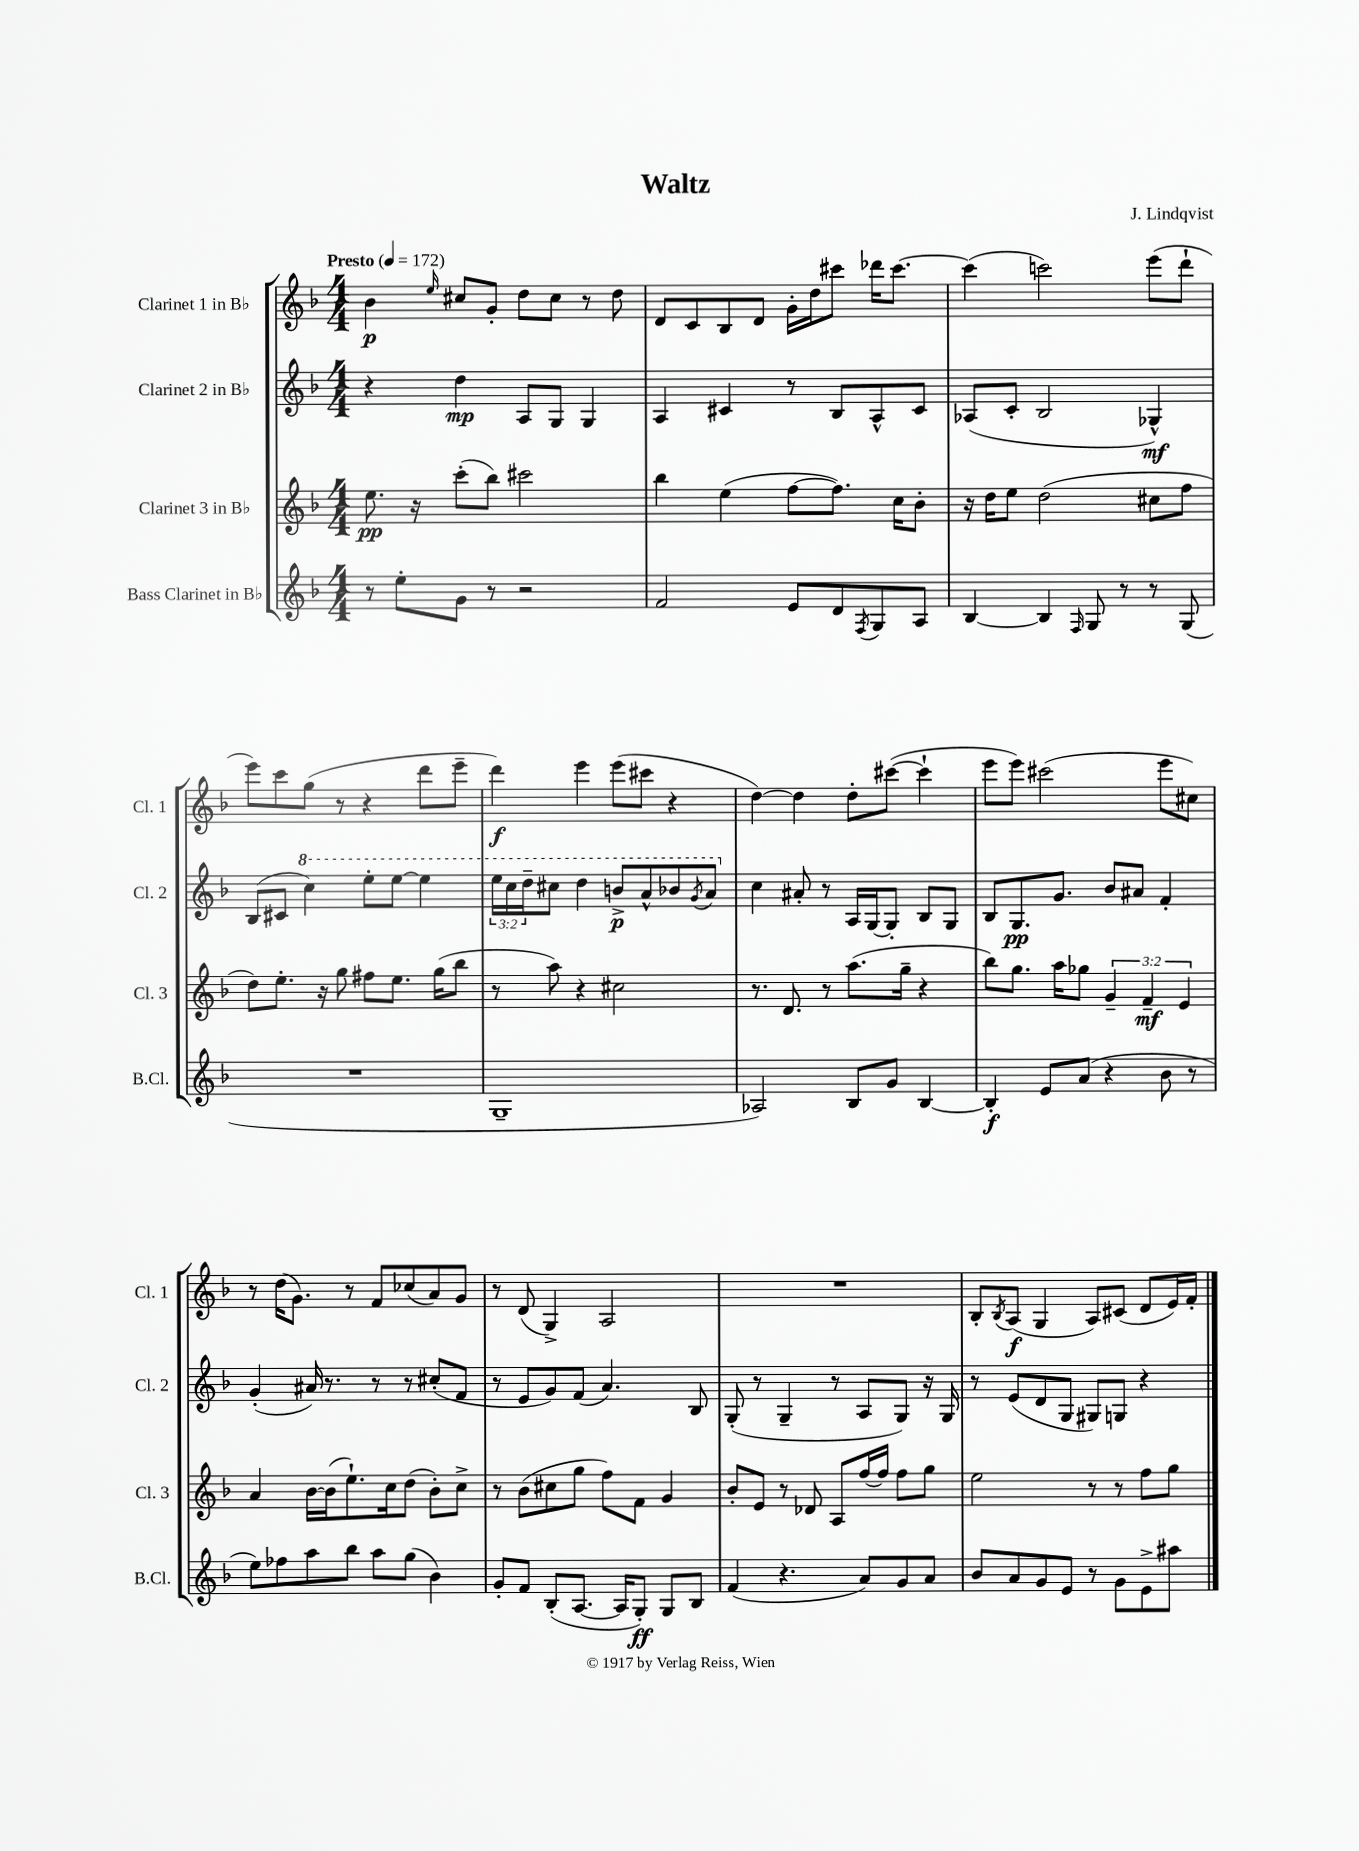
\header { title = "Waltz" composer = "J. Lindqvist" }
<<
\new StaffGroup <<
\new Staff = "s0" \with { instrumentName = "Clarinet 1 in Bb" shortInstrumentName = "Cl. 1" } {
    \clef treble \key f \major \numericTimeSignature \time 4/4 \tempo "Presto" 4 = 172
    bes'4\p \grace { e''16 } cis''8 g'8-. d''8 cis''8 r8 d''8 |
    d'8 c'8 bes8 d'8 g'16-. d''16 cis'''8 des'''16 cis'''8.~ |
    cis'''4( c'''2) e'''8( d'''8-! |
    e'''8) c'''8 g''8( r8 r4 d'''8 e'''8-- |
    d'''4\f) e'''4 e'''8( cis'''8 r4 |
    d''4~) d''4 d''8-. cis'''8~( cis'''4-! |
    e'''8 e'''8) cis'''2( e'''8 cis''8) |
    r8 d''16( g'8.) r8 f'8 ces''8( a'8) g'8 |
    r8 d'8( g4->) a2 |
    R1 |
    bes8-. \acciaccatura { bes8 } a8\f( g4 a8) cis'8( d'8 e'16) f'16-. \bar "|." |
}
\new Staff = "s1" \with { instrumentName = "Clarinet 2 in Bb" shortInstrumentName = "Cl. 2" } {
    \clef treble \key f \major \numericTimeSignature \time 4/4 \override Staff.TupletNumber.text = #tuplet-number::calc-fraction-text
    r4 d''4\mp a8 g8 g4 |
    a4 cis'4 r8 bes8 a8-^ cis'8 |
    aes8( c'8-. bes2 ges4-^\mf) |
    bes8( cis'8 \ottava #1 c'''4) e'''8-. e'''8~ e'''4 |
    \tuplet 3/2 { e'''16 c'''16 d'''16-- } cis'''8 d'''4 b''8->\p a''8-^ bes''8 \acciaccatura { g''8 } a''8 \ottava #0 |
    c''4 ais'8-. r8 a16 g16~ g8-. bes8 g8 |
    bes8 g8.\pp g'8. bes'8 ais'8 f'4-. |
    g'4-.( ais'16) r8. r8 r8 cis''8-.( f'8 |
    r8 e'8 g'8) f'8( a'4.) bes8 |
    g8-.( r8 g4-- r8 a8 g8) r16 g16 |
    r8 e'8( d'8 g8 gis8) g8 r4 \bar "|." |
}
\new Staff = "s2" \with { instrumentName = "Clarinet 3 in Bb" shortInstrumentName = "Cl. 3" } {
    \clef treble \key f \major \numericTimeSignature \time 4/4 \override Staff.TupletNumber.text = #tuplet-number::calc-fraction-text
    e''8.\pp r16 c'''8-.( bes''8) cis'''2 |
    bes''4 e''4( f''8~ f''8.) c''16 bes'8-. |
    r16 d''16 e''8 d''2( cis''8 f''8 |
    d''8) e''8.-. r16 g''8 fis''8 e''8. g''16( bes''8 |
    r8 a''8) r4 cis''2 |
    r8. d'8. r8 a''8.( g''16-- r4 |
    bes''8) g''8. a''16 ges''8 \tuplet 3/2 { g'4-- f'4--\mf e'4 } |
    a'4 bes'16~ bes'16( e''8.-!) c''16 d''8( bes'8-.) c''8-> |
    r8 bes'8( cis''8 g''8 f''8) f'8 g'4 |
    bes'8-. e'8 r8 des'8 a8 f''16~ f''16 f''8 g''8 |
    e''2 r8 r8 f''8 g''8 \bar "|." |
}
\new Staff = "s3" \with { instrumentName = "Bass Clarinet in Bb" shortInstrumentName = "B.Cl." } {
    \clef treble \key f \major \numericTimeSignature \time 4/4
    r8 e''8-. g'8 r8 r2 |
    f'2 e'8 d'8 \acciaccatura { f8 } g8 a8 |
    bes4~ bes4 \grace { f16 } g8 r8 r8 g8( |
    R1 |
    g1-- |
    aes2) bes8 g'8 bes4~ |
    bes4-.\f e'8 a'8( r4 bes'8 r8 |
    e''8) fes''8 a''8 bes''8 a''8 g''8( bes'4) |
    g'8-. f'8 bes8-.( a8.~ a16 g8-.\ff) g8 bes8 |
    f'4( r4. a'8) g'8 a'8 |
    bes'8 a'8 g'8 e'8 r8 g'8 e'8-> ais''8 \bar "|." |
}
>>
>>
\layout { \context { \Score \remove "Bar_number_engraver" } }
